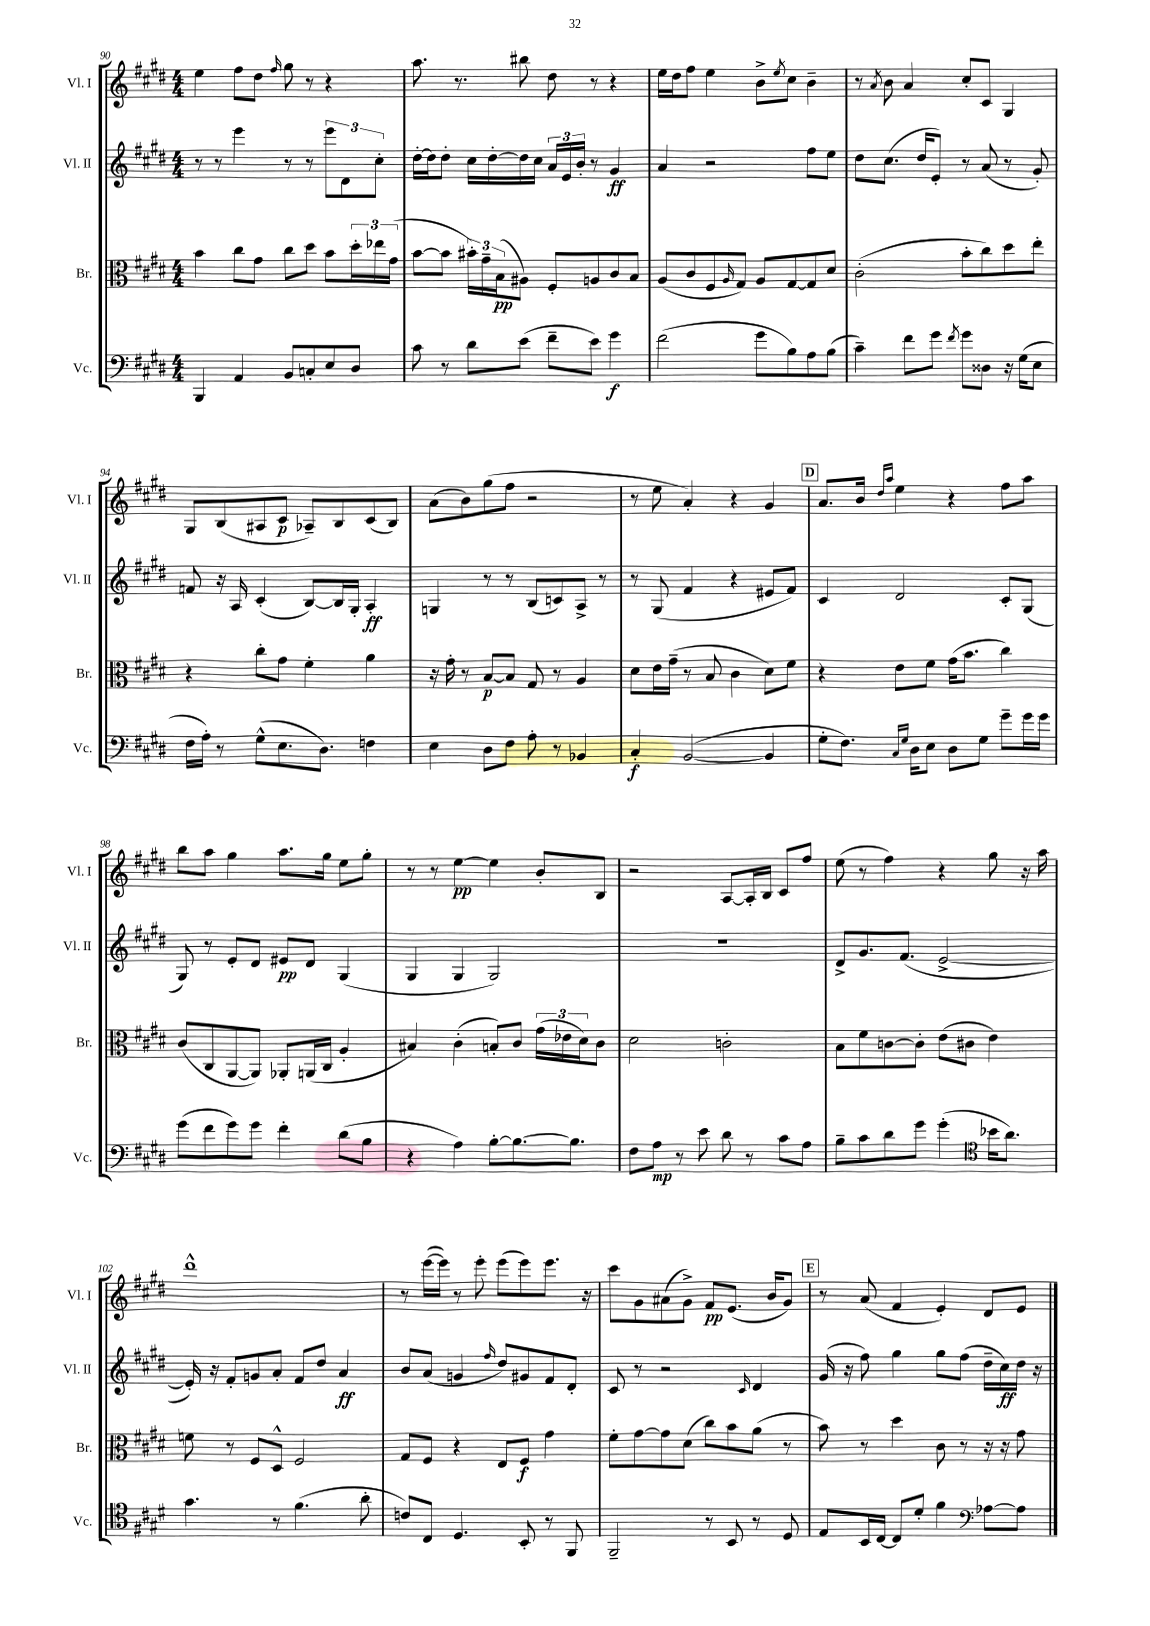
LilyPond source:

<<
\new StaffGroup <<
\new Staff = "s0" \with { instrumentName = "Vl. I" shortInstrumentName = "Vl. I" } {
    \clef treble \key e \major \numericTimeSignature \time 4/4
    e''4 fis''8 dis''8 \grace { fis''16 } gis''8 r8 r4 |
    a''8. r8. bis''8 dis''8 r8 r4 |
    e''16 dis''16 fis''8 e''4 b'8-> \acciaccatura { e''8 } cis''8 b'4-- |
    r8 \acciaccatura { a'8 } b'8 a'4 cis''8-. cis'8 gis4 |
    gis8 b8( ais8 cis'8\p aes8--) b8 cis'8( b8) |
    a'8( b'8) gis''8( fis''8 r2 |
    r8 e''8 a'4-.) r4 gis'4 |
    \mark \markup { \box "D" } a'8. b'16 \grace { dis''16 a''16 } e''4 r4 fis''8 a''8 |
    b''8 a''8 gis''4 a''8. gis''16 e''8 gis''8-. |
    r8 r8 e''4~\pp e''4 b'8-. b8 |
    r2 a8~ a16-. b16 cis'8 fis''8 |
    e''8( r8 fis''4) r4 gis''8 r16 a''16 |
    dis'''1-^ |
    r8 e'''16~( e'''16) r8 e'''8-. e'''8( e'''8) e'''8. r16 |
    cis'''8 gis'8 ais'8( gis'8->) fis'8\pp e'8.( b'16 gis'8) |
    \mark \markup { \box "E" } r8 a'8( fis'4 e'4-.) dis'8 e'8 \bar "|." |
}
\new Staff = "s1" \with { instrumentName = "Vl. II" shortInstrumentName = "Vl. II" } {
    \clef treble \key e \major \numericTimeSignature \time 4/4
    r8 r8 e'''4 r8 r8 \tuplet 3/2 { e'''8 dis'8 cis''8-. } |
    dis''16~-. dis''16 dis''8-. cis''16 dis''16~-. dis''16 cis''16 \tuplet 3/2 { a'16 e'16 b'16-. } r8 gis'4\ff |
    a'4 r2 fis''8 e''8 |
    dis''8 cis''8.( dis''16 e'8-.) r8 a'8( r8 gis'8-.) |
    f'8 r16 a16 cis'4-.( b8~) b16 gis16-. a4-.\ff |
    g4 r8 r8 b8( c'8) a8-> r8 |
    r8 gis8( fis'4 r4 eis'8 fis'8) |
    \mark \markup { \box "D" } cis'4 dis'2 cis'8-. gis8( |
    gis8) r8 e'8-. dis'8 eis'8\pp dis'8 gis4( |
    gis4 gis4 gis2) |
    R1 |
    dis'8-> gis'8. fis'8.( e'2~-> |
    e'16-.) r16 fis'8-. g'8 a'8-. fis'8 dis''8 a'4\ff |
    b'8 a'8( g'4 \grace { fis''16 } dis''8) gis'8 fis'8 dis'8-. |
    cis'8 r8 r2 \grace { cis'16 } dis'4 |
    \mark \markup { \box "E" } gis'16( r16 fis''8) gis''4 gis''8 fis''8( dis''16-- cis''16\ff) dis''16 r16 \bar "|." |
}
\new Staff = "s2" \with { instrumentName = "Br." shortInstrumentName = "Br." } {
    \clef alto \key e \major \numericTimeSignature \time 4/4
    b'4 cis''8 gis'8 cis''8 dis''8 b'8 \tuplet 3/2 { dis''16-. ees''16 gis'16( } |
    b'8~ b'8 \tuplet 3/2 { bis'16-.) gis'16-- b16\pp( } ais8) fis8-. a8 cis'8 b8 |
    a8( cis'8 fis8 \grace { a16 } gis8) a8 gis8~ gis8 dis'8 |
    cis'2-.( b'8-. cis''8) dis''8 e''8-. |
    r4 cis''8-. gis'8 fis'4-. a'4 |
    r16 gis'16-. r8 b8~\p b8 gis8 r8 a4 |
    dis'8 e'16 gis'16--( r8 b8 cis'4 dis'8) fis'8 |
    \mark \markup { \box "D" } r4 e'8 fis'8 gis'16( b'8. cis''4) |
    cis'8( cis8 a,8~ a,8) aes,8-. a,16( cis16 a4-. |
    bis4) cis'4-.( b8-.) cis'8 \tuplet 3/2 { gis'16( ees'16 dis'16) } cis'8 |
    dis'2 c'2-. |
    b8 fis'8 c'8~ c'8-. e'8( cis'8 e'4) |
    f'8 r8 fis8 dis8-^ fis2 |
    gis8 fis8 r4 e8 fis8\f gis'4 |
    fis'8-. gis'8~ gis'8 dis'8( cis''8) b'8 a'8( r8 |
    \mark \markup { \box "E" } b'8) r8 dis''4 cis'8 r8 r16 r16 gis'8 \bar "|." |
}
\new Staff = "s3" \with { instrumentName = "Vc." shortInstrumentName = "Vc." } {
    \clef bass \key e \major \numericTimeSignature \time 4/4
    b,,4 a,4 b,8 c8-. e8 dis8 |
    cis'8 r8 dis'8 e'8( fis'8-- e'8) gis'4\f |
    fis'2( gis'8 b8) a8 b8( |
    cis'4--) fis'8 gis'8 \acciaccatura { fis'8 } gis'8 disis8 r16 gis16( e8 |
    fis16 a16-.) r8 gis8-^( e8. dis8.) f4 |
    e4 dis8 fis8 a8-. r8 bes,4 |
    cis4-.\f b,2~( b,4 |
    \mark \markup { \box "D" } gis8-. fis8.) \grace { cis16 gis16 } dis16 e8 dis8 gis8 gis'8-- gis'16 gis'16 |
    gis'8( fis'8 gis'8) gis'8 fis'4-. dis'8( b8 |
    r4 a4) b8~-. b8.~ b8. |
    fis8 a8\mp r8 e'8 dis'8 r8 cis'8 a8 |
    b8-- cis'8 dis'8 gis'8 gis'4-.( \clef tenor bes'16 a'8.) |
    gis'4. r8 fis'4.( a'8-. |
    c'8) cis8 dis4. b,8-. r8 fis,8 |
    fis,2-- r8 b,8 r8 dis8 |
    \mark \markup { \box "E" } e8 b,16 cis16~ cis8 dis'8-. fis'4 \clef bass aes8~ aes8 \bar "|." |
}
>>
>>
\layout { \context { \Score currentBarNumber = #90 } }
